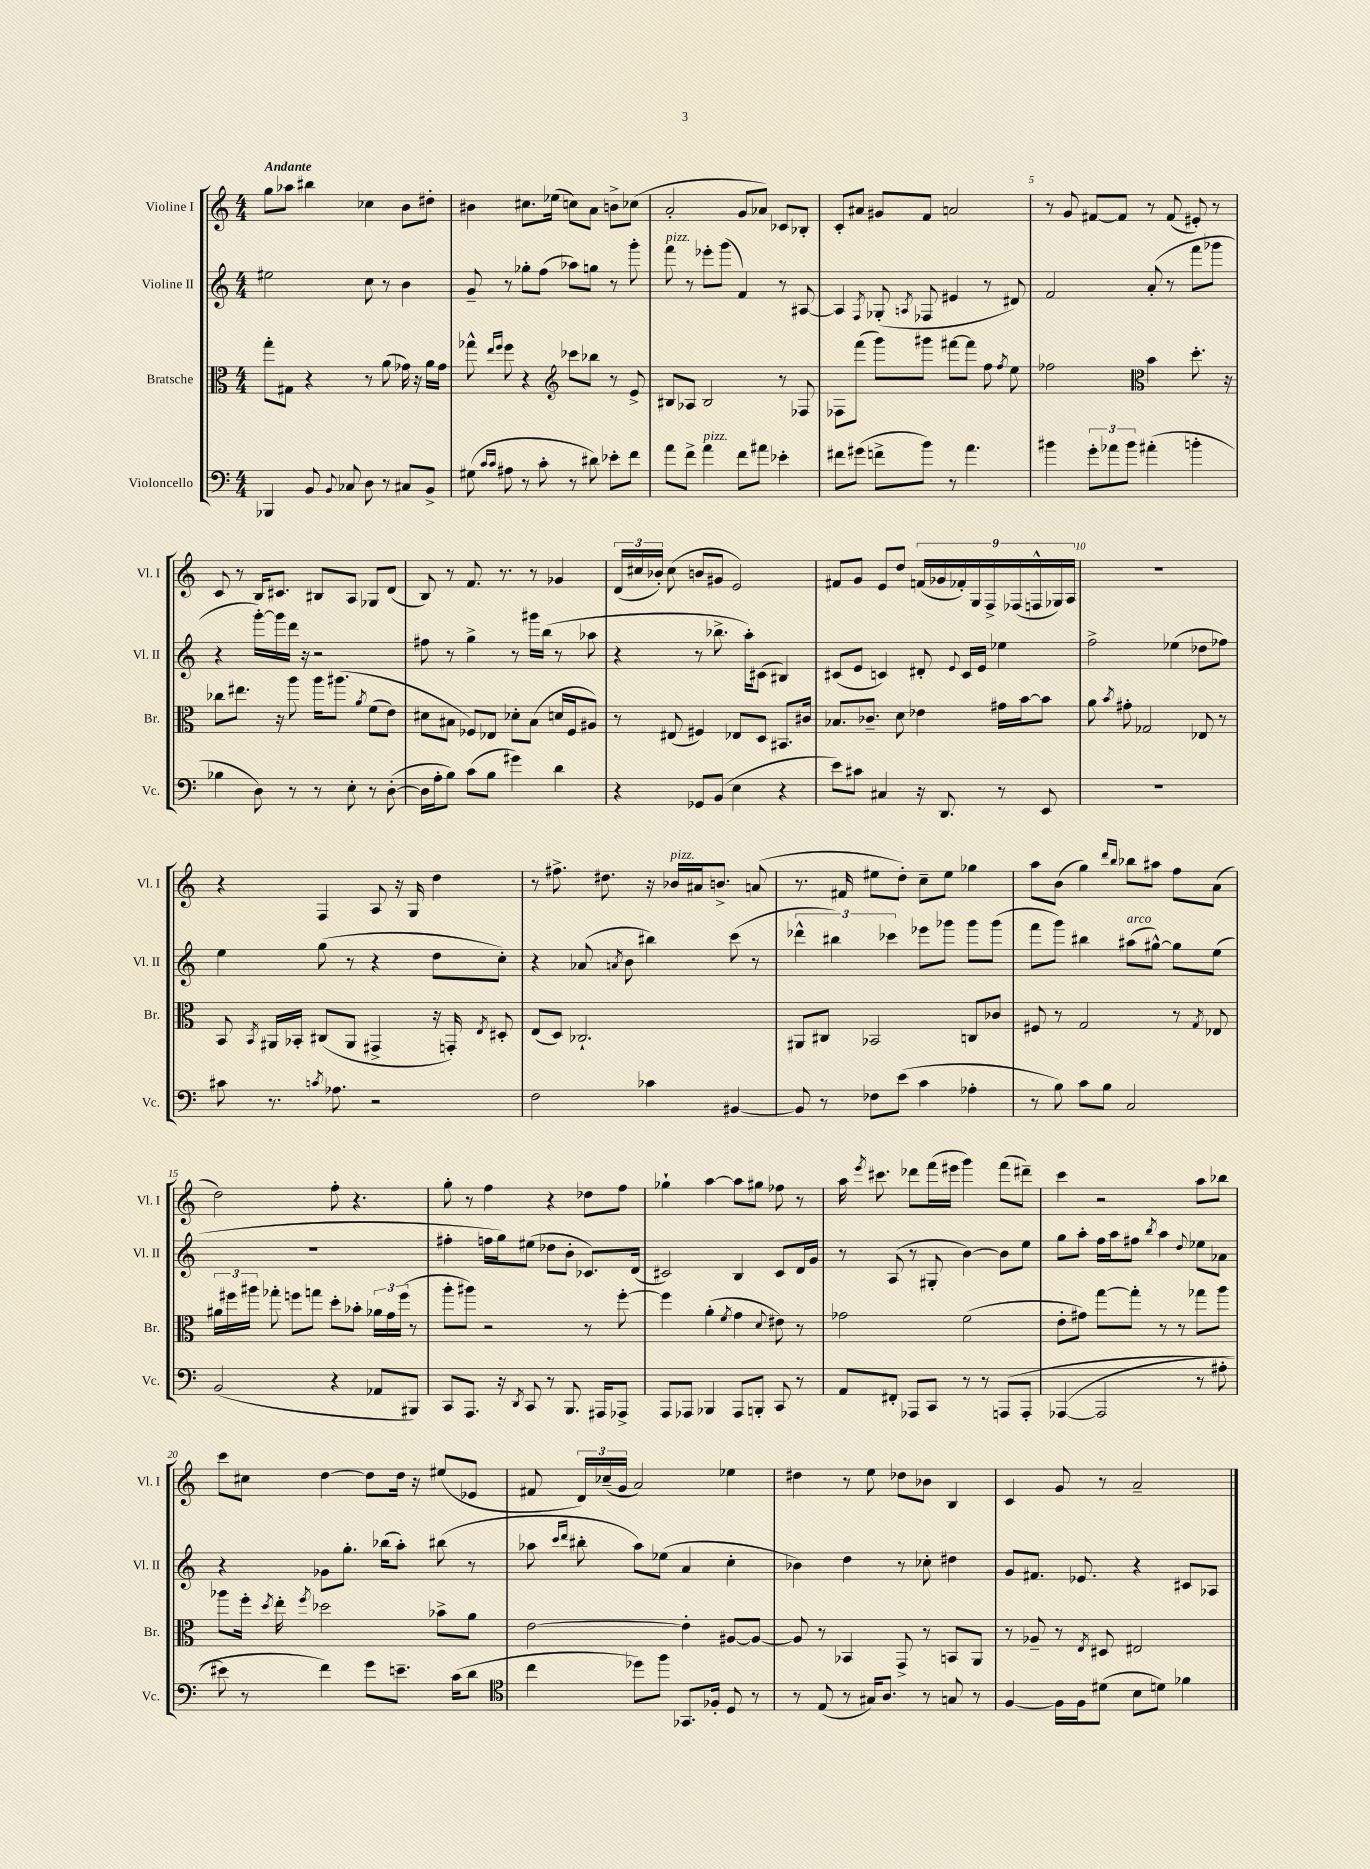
<<
\new StaffGroup <<
\new Staff = "s0" \with { instrumentName = "Violine I" shortInstrumentName = "Vl. I" } {
    \clef treble \key c \major \numericTimeSignature \time 4/4 \tempo "Andante"
    \autoBeamOff g''8[ aes''8] bis''4 ces''4 b'8[ dis''8]-. |
    bis'4 cis''8.[ ees''16]( c''8[) a'8] b'8[-> ces''8]( |
    a'2-. g'8[ aes'8]) ces'8[ bes8]-. |
    c'8[-. ais'8] gis'8[ f'8] a'2 |
    r8 g'8 fis'8[~ fis'8] r8 fis'8( eis'8-.) r8 |
    c'8 r8 b16[ cis'8.] bis8[ a8] ges8[ d'8]( |
    b8) r8 f'8. r8. r8 ges'4 |
    \tuplet 3/2 { d'16[( cis''16 bes'16]-.) } cis''8( b'8[ gis'8] e'2) |
    fis'8[ g'8] e'8[ d''8] \tuplet 9/8 { f'16[( ges'16 fes'16-.) g16 f16-> fes16( f16-^ ges16) a16] } |
    R1 |
    r4 f4 a8 r16 g16 d''4 |
    r8 fis''8.-> dis''8. r16 bes'16[^\markup { \italic "pizz." } ais'16 b'8.]-> a'8( |
    r8. fis'16 eis''8[ d''8]-.) c''8[-- eis''8] ges''4 |
    a''8[ b'8]( g''4) \grace { d'''16[ b''16] } bes''8[ ais''8] f''8[ a'8]( |
    d''2) f''8-. r4. |
    g''8-. r8 f''4 r4 des''8[ f''8] |
    ges''4-! a''4~ a''8[ gis''8] fes''8 r8 |
    a''16 \acciaccatura { e'''8 } cis'''8. des'''8[ f'''16( eis'''16] g'''4) f'''8[( dis'''8]--) |
    c'''4 r2 a''8[ bes''8] |
    c'''8[ cis''8] d''4~ d''8[ d''16] r16 eis''8[( ees'8] |
    fis'8 \tuplet 3/2 { d'16[) ces''16--( g'16] } a'2) ees''4 |
    dis''4 r8 e''8 des''8[ bes'8] b4 |
    c'4 g'8 r8 a'2-- \bar "|." |
}
\new Staff = "s1" \with { instrumentName = "Violine II" shortInstrumentName = "Vl. II" } {
    \clef treble \key c \major \numericTimeSignature \time 4/4
    \autoBeamOff eis''2 c''8 r8 b'4 |
    g'8-- r8 ges''8[-. f''8]( aes''8[) g''8] r8 g'''8-. |
    f'''8^\markup { \italic "pizz." } r8 ees'''8[-. g'''8]( f'4) r8 ais8~ |
    ais4 \acciaccatura { f8 } ges8-.( \acciaccatura { a8 } fes8 eis'4 r8 dis'8) |
    f'2 a'8-.( r8 f'''8[ ges'''8] |
    r4 g'''16[~-.) g'''16 d'''16] r16 r2 |
    fis''8 r8 g''4-> r8 gis'''16[ b''16]( r8 aes''8 |
    r4 r8 bes''8.-> a''16[-.) cis'8]( bis4) |
    cis'8[( e'8] c'4) dis'8-. \appoggiatura { e'8 } c'16[ e'16] ees''4 |
    f''2-> ees''4( des''8[ fes''8]) |
    e''4 g''8( r8 r4 d''8[ c''8]-.) |
    r4 aes'8( \acciaccatura { a'8 } b'8 bis''4) c'''8( r8 |
    \tuplet 3/2 { des'''4-^ bis''4) ces'''4 } ees'''8[ ges'''8] ges'''8[ ges'''8]( |
    f'''8[ g'''8]) bis''4 ais''8[^\markup { \italic "arco" }( gis''8]~-^) gis''8[ e''8]( |
    R1 |
    fis''4-. f''16[ g''16) eis''8]( des''8[ b'8]-. ces'8.[) d'16]( |
    cis'2) b4 cis'8[ d'16 g'16] |
    r8 a8( r8 gis8-. b'4~) b'8[ e''8] |
    g''8[ a''8]-. f''16[ a''16 fis''8] \acciaccatura { b''8 } a''4 \appoggiatura { d''8 } ees''8[ aes'8] |
    r4 ges'8[ g''8.]-. bes''16[( a''8]-.) bis''8( r8 |
    aes''8 \grace { c'''16[ d'''16] } bis''8-. aes''8[) ees''8]( a'4 c''4-. |
    bes'4) d''4 r8 ces''8-. dis''4 |
    g'8[ fis'8.] ees'8. r4 cis'8[ aes8] \bar "|." |
}
\new Staff = "s2" \with { instrumentName = "Bratsche" shortInstrumentName = "Br." } {
    \clef alto \key c \major \numericTimeSignature \time 4/4
    \autoBeamOff g''8[-. gis8] r4 r8 a'8( ges'16) r16 a'16[ ges'16] |
    ges''8-^ \grace { e''16[ f''16] } f''8 r4 \clef treble ces'''8[ bes''8] r8 e'8-> |
    bis8[ aes8] bis2 r8 fes8 |
    fes8[ f'''8]( g'''8[) gis'''8] fis'''8[~ fis'''8] f''8 \acciaccatura { f''8 } e''8 |
    fes''2 \clef alto b'4 d''8.-. r16 |
    ces''8[ eis''8.] r16 a''8 a''16[ ais''8.]\( \acciaccatura { a'8 } f'8[( e'8]) |
    dis'8[ bis8] fes8[\) ees8] des'8[-. bis8]( d'16[ fes16 ais8]) |
    r8 eis8( fis4) ees8[ d8] bis,8.[ cis'16] |
    bes8.[ ces'8.]-- d'8 ees'4 gis'16[ b'16~ b'8] |
    a'8 \acciaccatura { b'8 } gis'8-. ges2 ees8 r8 |
    b,8 \acciaccatura { b,8 } ais,16[ bes,16]-. cis8[( ais,8] gis,4-> r16 g,16-.) \acciaccatura { e8 } dis8-. |
    e8[( d8]) ces2.-! |
    ais,8[ cis8] bes,2 c8[ ces'8] |
    fis8 r8 g2 r8 \acciaccatura { g8 } ees8 |
    \tuplet 3/2 { ais'16[ fis''16 ais''16] } ges''8-. f''8[ g''8] d''8[-. bes'8]-. \tuplet 3/2 { aes'16[ g'16 f''16]( } r8 |
    a''8[-. ais''8]) r2 r8 f''8~-. |
    f''4 a'4-.( \acciaccatura { f'8 } g'4 \appoggiatura { d'8 } eis'8) r8 |
    ges'2 f'2( |
    e'8[-. gis'8]) g''8[~ g''8]-. r8 r8 ges''8[ a''8] |
    aes''8[ f''16]-. \acciaccatura { d''8 } e''16-. \acciaccatura { f''8 } des''2 bes'8[-> a'8] |
    e'2~ e'4-. ais8[~ ais8]~ |
    ais8 r8 bes,4 g,8-> r8 b,8[ a,8] |
    r8 aes8-- r8 \acciaccatura { e8 } dis8 eis2 \bar "|." |
}
\new Staff = "s3" \with { instrumentName = "Violoncello" shortInstrumentName = "Vc." } {
    \clef bass \key c \major \numericTimeSignature \time 4/4
    \autoBeamOff bes,,4 b,8 \appoggiatura { b,8 } ces8 d8 r8 cis8[ b,8]-> |
    gis8( \grace { c'16[ c'16] } ais8 r8 c'8-. r8 dis'8) ees'8[-. f'8] |
    a'8[ f'8]-> a'4^\markup { \italic "pizz." } f'8[ ais'8] ees'4-. |
    fis'8[ gis'8]( f'8[-> b'8]) r8 a'4. |
    bis'4 \tuplet 3/2 { g'8[-. aes'8 bis'8] } ais'4-.( b'4-. |
    bes4 d8) r8 r8 e8-. r8 d8~-.( |
    d16[ a16-. b8]) c'8[( b8] gis'4) d'4 |
    r4 ges,8[ b,8]( e4 r4 |
    e'8[) cis'8] cis4 r16 d,8. r8 e,8 |
    R1 |
    cis'8 r8. \acciaccatura { c'8 } aes8. r2 |
    f2 ces'4 bis,4~ |
    bis,8 r8 fes8[ e'8]( c'4 aes4-. |
    r8 b8) c'8[ b8] c2 |
    b,2( r4 aes,8[ bis,,8]) |
    c,8[ a,,8.] r16 \acciaccatura { d,8 } c,8 r8 b,,8. ais,,16[ aes,,8]-> |
    a,,8[ aes,,8] bes,,4 aes,,8[ b,,8]-. c,8 r8 |
    a,8[ fis,8]-. aes,,8[ c,8] r8 r8 a,,8[\( a,,8]-. |
    aes,,4~( aes,,2 r8 ais8-. |
    eis'8) r8 f'4\) g'8[ e'8.]-- c'16[( d'8] |
    \clef tenor c''4 des''8[) f''8] ges,8.[ fes16]-. d8 r8 |
    r8 e8( r8 gis16[) a8.] r8 g8 r8 |
    f4~ f16[ f16 dis'8]( b8[ d'8]) fes'4 \bar "|." |
}
>>
>>
\layout { \context { \Score \override BarNumber.break-visibility = ##(#f #t #t) barNumberVisibility = #(every-nth-bar-number-visible 5) } }
